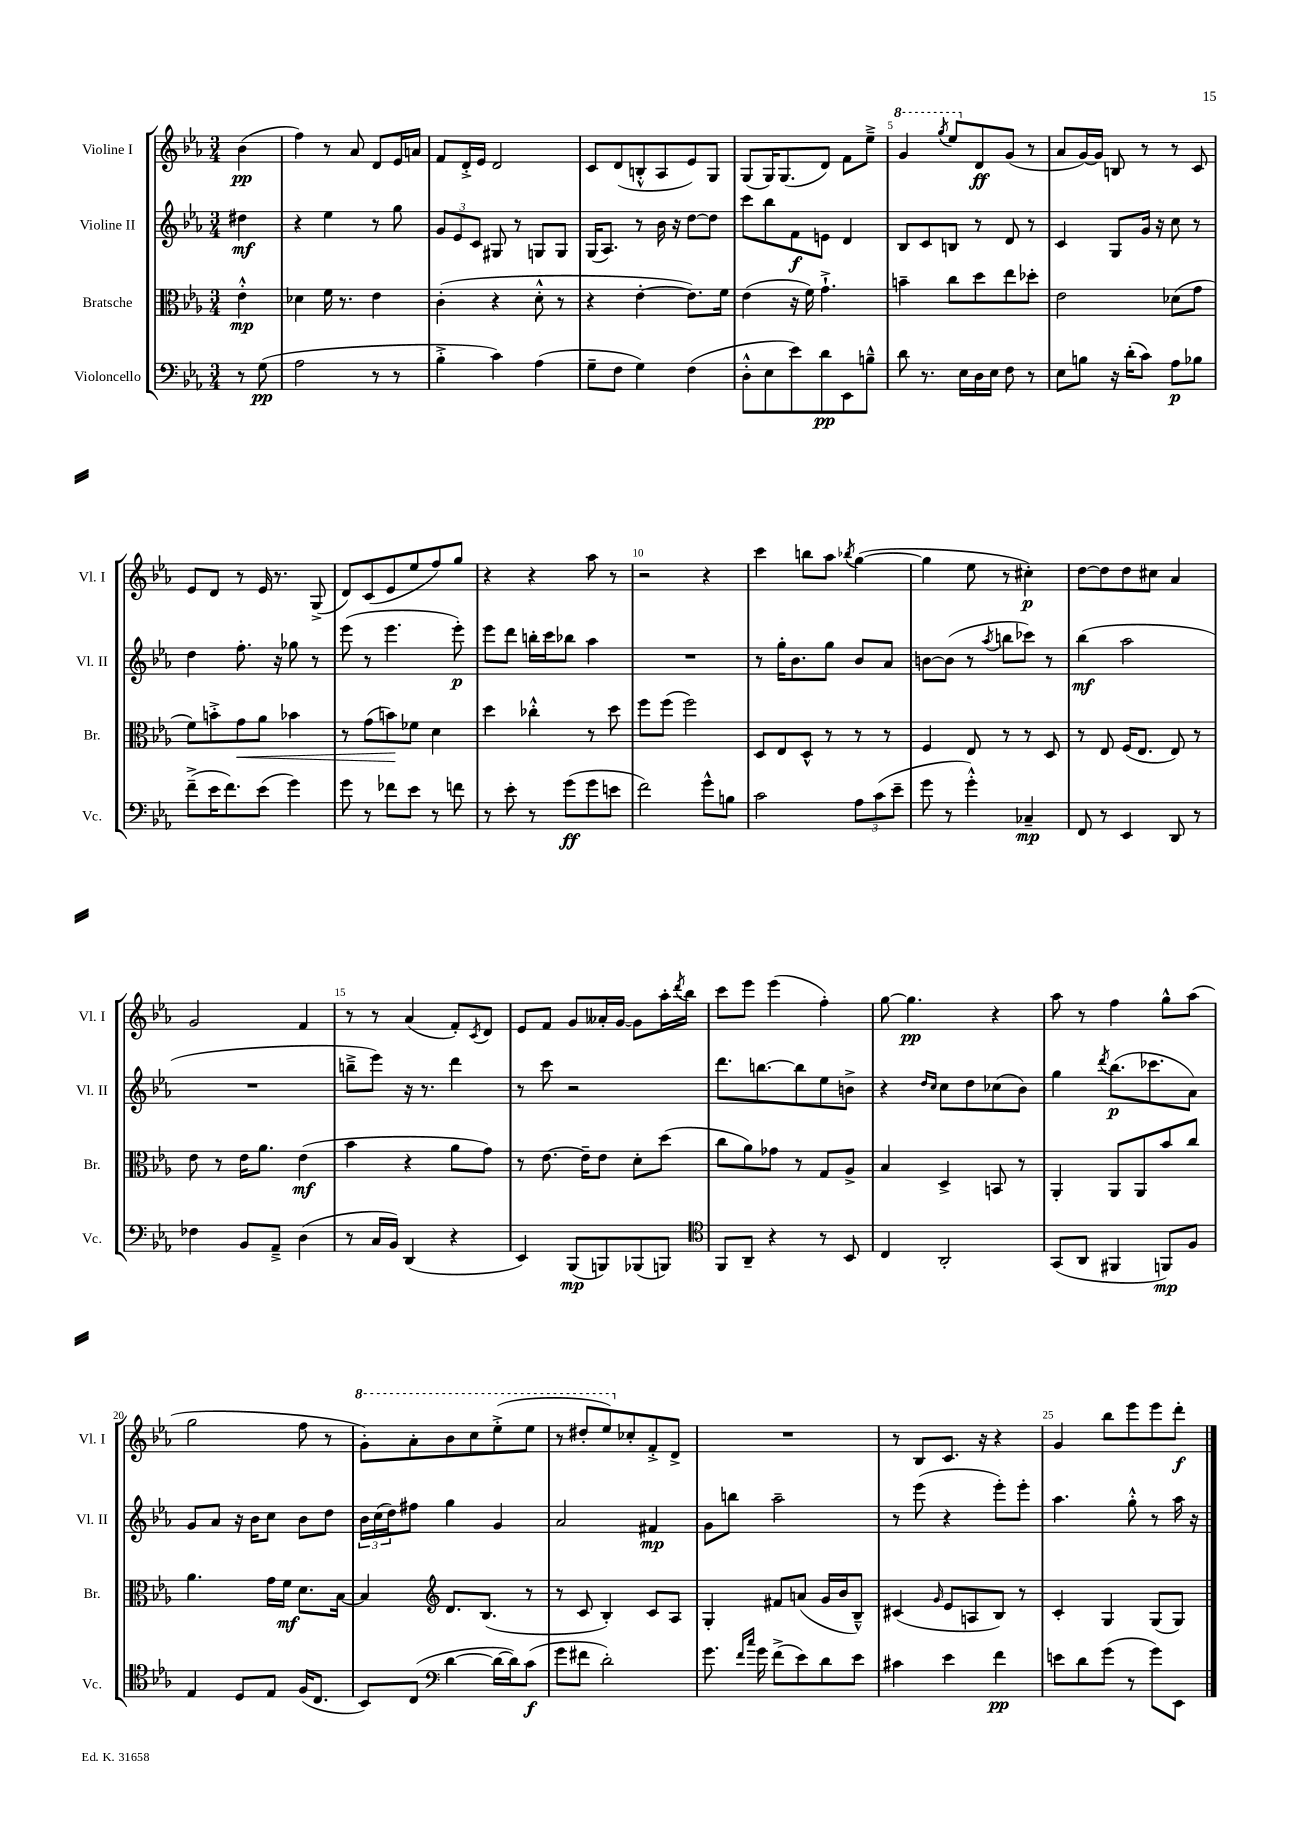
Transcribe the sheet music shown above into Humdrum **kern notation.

**kern	**kern	**kern	**kern
*staff4	*staff3	*staff2	*staff1
*clefF4	*clefC3	*clefG2	*clefG2
*k[b-e-a-]	*k[b-e-a-]	*k[b-e-a-]	*k[b-e-a-]
*M3/4	*M3/4	*M3/4	*M3/4
8r	4e-'^^	4dd#	(4b-
(8G	.	.	.
=	=	=	=
2A-	4d-	4r	4ff)
.	16f	4ee-	8r
.	8.r	.	.
.	.	.	8a-
8r	4e-	8r	8d
8r	.	8gg	16e-
.	.	.	16a
=	=	=	=
4B-'^	(4c'	12g	8f
.	.	12e-	.
.	.	.	16d'^
.	.	12c	.
.	.	.	16e-
4c)	4r	8G#	2d
.	.	8r	.
(4A-	8d'^^	8G	.
.	8r	8G	.
=	=	=	=
8G~	4r	(16G	8c
.	.	8.A-)	.
8F	.	.	(8d
4G)	[4e-'	8r	8B'^^
.	.	16b-	8A-
.	.	16r	.
(4F	8.e-])	[8dd	8e-)
.	.	8dd]	8G
.	16f	.	.
=	=	=	=
8D'^^	(4e-	8ccc	(8G
8E-	.	8bb-	16G)
.	.	.	(8.G
8e-)	16r	8f	.
.	16f)	.	.
8d	4.g`^	8e	8d)
8EE-	.	4d	8f
8B~^^	.	.	8ee-~^
=	=	=	=
8d	4b~	8B-	4gg
8.r	.	8c	.
.	.	.	8qggg
.	8cc	8B	8eee-
16E-	.	.	.
16D	8dd	8r	8d
16E-	.	.	.
8F	8ee-	8d	(8g
8r	8dd-'	8r	8r
=	=	=	=
8E-	2e-	4c	8a-
8B	.	.	[16g)
.	.	.	16g]
16r	.	8G	8B
(16d'	.	.	.
8c)	.	16g	8r
.	.	16r	.
8A-	(8d-	8cc	8r
8B-	8g	8r	8c
=	=	=	=
(8f~^	8f)	4dd	8e-
16e-	8b'^	.	8d
8.f)	.	.	.
.	8g	8.ff'	8r
(8e-	8a-	.	16e-
.	.	16r	8.r
4g)	4b-	8gg-	.
.	.	8r	(8G^
=	=	=	=
8g	8r	(8eee-	8d)
8r	(8g	8r	(8c
8f-	8b)	4.eee-	8e-
8e-	8f-	.	8ee-
8r	4d	.	8ff)
8f	.	8eee-')	8gg
=	=	=	=
8r	4dd	8eee-	4r
8e-'	.	8ddd	.
8r	4cc-'^^	16bb'	4r
.	.	16ccc	.
(8g	.	8bb-	.
8g	8r	4aa-	8aa-
8e	8dd	.	8r
=	=	=	=
2f)	8ff	2.r	2r
.	(8ff	.	.
.	2ff)	.	.
8g^^	.	.	4r
8B	.	.	.
=	=	=	=
2c	8D	8r	4ccc
.	8E-	16gg'	.
.	.	8.b-	.
.	8D^^	.	8bb
.	8r	8gg	8aa-
.	.	.	8qbb-
12A-	8r	8b-	([4gg
(12c	.	.	.
.	8r	8a-	.
12e-~	.	.	.
=	=	=	=
8g	4F	[8b	4gg]
8r	.	(8b]	.
4g'^^)	8E-	8r	8ee-
.	.	8qaa-	.
.	8r	8bb	8r
4C-~	8r	8ccc-)	4cc#')
.	8D	8r	.
=	=	=	=
8FF	8r	(4bb-	[8dd
8r	8E-	.	8dd]
4EE-	(16F	2aa-	8dd
.	8.E-	.	.
.	.	.	8cc#
8DD	8E-)	.	4a-
8r	8r	.	.
=	=	=	=
4F-	8e-	2.r	2g
.	8r	.	.
8BB-	16e-	.	.
.	8.a-	.	.
8AA-~^	.	.	.
(4D	(4e-	.	4f
=	=	=	=
8r	4b-	8bb~^	8r
16C	.	8eee-)	8r
16BB-)	.	.	.
(4DD	4r	16r	(4a-
.	.	8.r	.
4r	8a-	4ddd	8f')
.	.	.	8qc
.	8g)	.	8d
=	=	=	=
4EE-)	8r	8r	8e-
.	[8.e-	8ccc	8f
(8BBB-	.	2r	8g
.	16e-~]	.	.
8BBB)	8e-	.	16a--'
.	.	.	[16g
(8BBB-	8d'	.	8g]
8BBB)	(8dd	.	16aa-'
.	.	.	8qddd
.	.	.	16bb-
=	=	=	=
*clefC4	*	*	*
8FF	8cc	8.ddd	8ccc
8AA-~	8a-)	.	8eee-
.	.	[8.bb	.
4r	8g-	.	(4eee-
.	8r	8bb]	.
8r	8G	8ee-	4ff')
8BB-	8A-^	8b^	.
=	=	=	=
4C	4B-	4r	[8gg
.	.	.	4.gg]
.	.	16qqdd	.
.	.	16qqcc	.
2AA-'	4D^	8cc	.
.	.	8dd	.
.	8BB	(8cc-	4r
.	8r	8b-)	.
=	=	=	=
(8GG	4AA-'	4gg	8aa-
8AA-	.	.	8r
.	.	8qddd	.
4FF#	8AA-	(8.bb-	4ff
.	8AA-	.	.
.	.	8.ccc-	.
8FF)	8b-	.	8gg^^
8F	8cc	8a-)	(8aa-
=	=	=	=
4E-	4.a-	8g	2gg
.	.	8a-	.
8D	.	16r	.
.	.	16b-	.
8E-	16g	8cc	.
.	16f	.	.
(16F	8.d	8b-	8ff
8.C	.	.	.
.	.	8dd	8r
.	[16B-	.	.
=	=	=	=
8BB-)	4B-]	24b-	8gg')
.	.	(24cc	.
.	.	24dd)	.
(8C	.	8ff#	8aa-'
*clefF4	*clefG2	*	*
[4d	8.d	4gg	8bb-
.	.	.	8ccc
.	(8.B-	.	.
16d_	.	4g	(8eee-'^
16d])	.	.	.
(8c	8r	.	8eee-
=	=	=	=
8g	8r	2a-	8r
8f#	8c	.	8ddd#'
2d')	4B-')	.	8eee-)
.	.	.	8cc-'
.	8c	4f#	8f'^
.	8A-	.	8d^
=	=	=	=
8.g	4G'	8g	2.r
.	.	8bb	.
16qqf	.	.	.
16qqcc	.	.	.
16g	.	.	.
(8f^	8f#	2aa-~	.
8e-)	(8a	.	.
8d	16g	.	.
.	16b-	.	.
8e-	8B-~^^)	.	.
=	=	=	=
4c#	(4c#	8r	8r
.	.	(8eee-	8B-
.	16qqg	.	.
4e-	8e-	4r	8.c
.	8A	.	.
.	.	.	16r
4f	8B-)	8eee-')	4r
.	8r	8eee-'	.
=	=	=	=
8e	4c'	4.aa-	4g
8d	.	.	.
(8g	4G	.	8bb-
8r	.	8gg'^^	8eee-
8g)	(8G	8r	8eee-
8EE-	8G)	16aa-	8ddd'
.	.	16r	.
==	==	==	==
*-	*-	*-	*-
